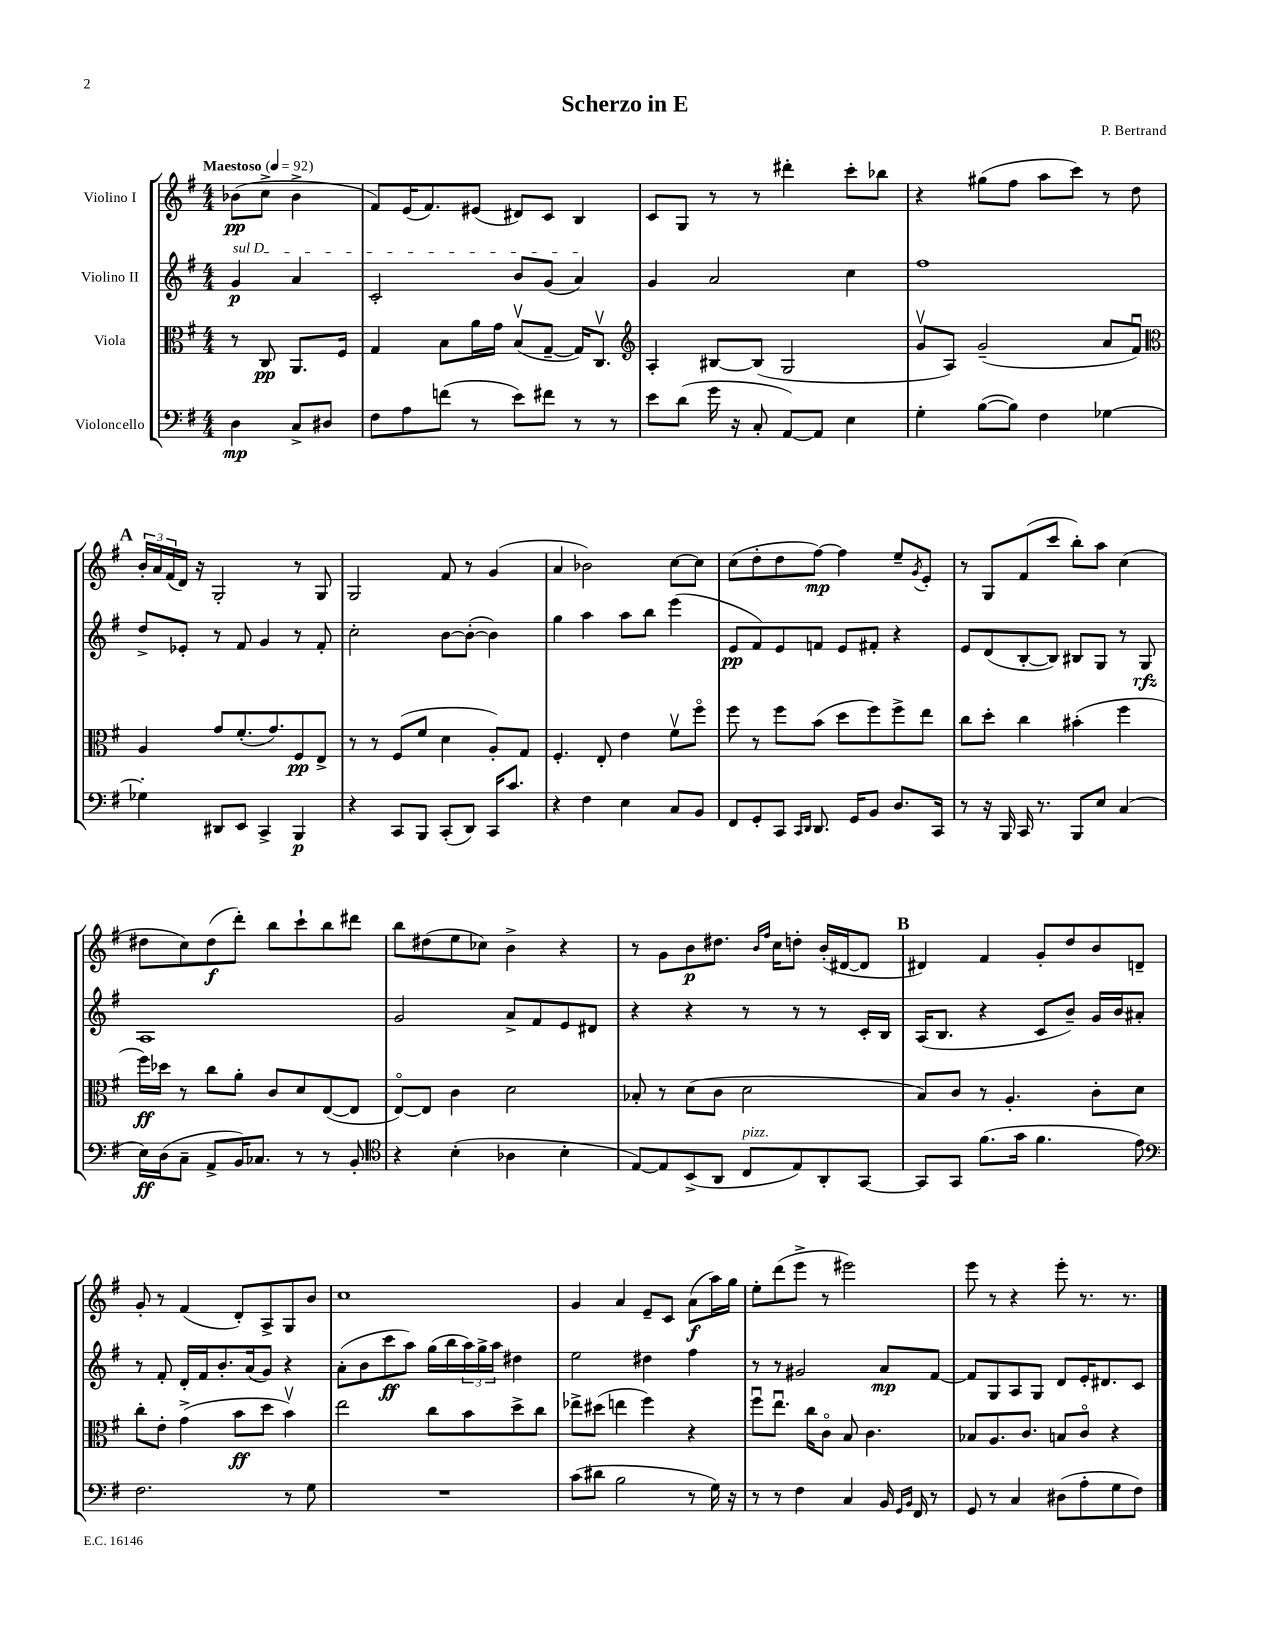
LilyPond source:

\header { title = "Scherzo in E" composer = "P. Bertrand" }
<<
\new StaffGroup <<
\new Staff = "s0" \with { instrumentName = "Violino I" } {
    \clef treble \key g \major \numericTimeSignature \time 4/4 \partial 2 \tempo "Maestoso" 4 = 92
    bes'8\pp( c''8-> bes'4-> |
    fis'8) e'16( fis'8.) eis'8( dis'8) c'8 b4 |
    c'8 g8 r8 r8 dis'''4-. c'''8-. bes''8 |
    r4 gis''8( fis''8 a''8 c'''8) r8 d''8 |
    \mark \markup { \bold "A" } \tuplet 3/2 { b'16-. a'16 fis'16( } d'16) r16 g2-. r8 g8 |
    g2 fis'8 r8 g'4( |
    a'4 bes'2) c''8~ c''8 |
    c''8( d''8-. d''8 fis''8~\mp) fis''4 e''8-- \acciaccatura { g'8 } e'8-. |
    r8 g8 fis'8( c'''8 b''8-.) a''8 c''4( |
    dis''8 c''8) dis''8\f( d'''8-.) b''8 c'''8-! b''8 dis'''8 |
    b''8 dis''8( e''8 ces''8) b'4-> r4 |
    r8 g'8 b'8\p dis''8. \grace { b'16 fis''16 } c''16 d''8-. b'16-.( dis'16~ dis'8 |
    \mark \markup { \bold "B" } dis'4) fis'4 g'8-. d''8 b'8 d'8-- |
    g'8-. r8 fis'4( d'8-.) a8-> g8 b'8 |
    c''1 |
    g'4 a'4 e'8-- c'8 a'8\f( a''16) g''16 |
    e''8-. d'''8( e'''8-> r8 eis'''2) |
    e'''8 r8 r4 e'''8-. r8. r8. \bar "|." |
}
\new Staff = "s1" \with { instrumentName = "Violino II" } {
    \clef treble \key g \major \numericTimeSignature \time 4/4 \partial 2
    \once \override TextSpanner.bound-details.left.text = \markup { \italic "sul D" } g'4\p\startTextSpan a'4 |
    c'2-. b'8 g'8( a'4\stopTextSpan) |
    g'4 a'2 c''4 |
    fis''1 |
    \mark \markup { \bold "A" } d''8-> ees'8-. r8 fis'8 g'4 r8 fis'8-. |
    c''2-. b'8~ b'8~-.( b'4) |
    g''4 a''4 a''8 b''8 e'''4( |
    e'8\pp fis'8) e'8 f'8 e'8 fis'8-. r4 |
    e'8 d'8( b8~-. b8) bis8 g8 r8 g8\rfz |
    a1 |
    g'2 a'8-> fis'8 e'8 dis'8 |
    r4 r4 r8 r8 r8 c'16-. b16 |
    \mark \markup { \bold "B" } a16( b8. r4 c'8 b'8--) g'16 b'16 ais'8-. |
    r8 fis'8-. d'16-. fis'16 b'8.-. a'16( g'8) r4 |
    a'8-.( b'8 c'''8\ff a''8) g''16( b''16 \tuplet 3/2 { a''16) g''16-> a''16 } dis''4 |
    e''2 dis''4 fis''4 |
    r8 r8 gis'2 a'8\mp fis'8~ |
    fis'8 g8 a8 g8 d'8 e'16-. dis'8. c'8 \bar "|." |
}
\new Staff = "s2" \with { instrumentName = "Viola" } {
    \clef alto \key g \major \numericTimeSignature \time 4/4 \partial 2
    r8 c8\pp a,8. fis16 |
    g4 b8 a'16 g'16 b8\upbow( g8~-- g16) c8.\upbow |
    \clef treble a4-. bis8~ bis8( g2 |
    g'8\upbow a8) g'2--( a'8 fis'8\downbow) |
    \mark \markup { \bold "A" } \clef alto a4 g'8 fis'8.-.( g'8.) fis8\pp e8-> |
    r8 r8 fis8( fis'8 d'4 a8-.) g8 |
    fis4.-. e8-. e'4 fis'8\upbow fis''8\flageolet |
    fis''8 r8 fis''8 b'8( d''8 fis''8) fis''8-> e''8 |
    c''8 d''8-. c''4 bis'4-.( fis''4 |
    fis''16\ff) des''16 r8 c''8 a'8-. c'8 d'8 e8~( e8 |
    e8~\flageolet) e8 c'4 d'2 |
    bes8-. r8 d'8( c'8 d'2 |
    \mark \markup { \bold "B" } b8) c'8 r8 a4.-. c'8-. d'8 |
    c''8-. e'8-. g'4->( b'8\ff d''8 b'4\upbow) |
    e''2 c''8 b'8 d''8-> c''8 |
    ees''8-> dis''8( e''4 fis''4) r4 |
    fis''8\downbow e''8.\downbow c''16 c'8\flageolet b8 c'4. |
    bes8 a8. c'8. b8 c'8\flageolet r4 \bar "|." |
}
\new Staff = "s3" \with { instrumentName = "Violoncello" } {
    \clef bass \key g \major \numericTimeSignature \time 4/4 \partial 2
    d4\mp c8-> dis8 |
    fis8 a8 f'8( r8 e'8) fis'8 r8 r8 |
    e'8 d'8( g'16 r16 c8-. a,8~) a,8 e4 |
    g4-. b8~( b8) fis4 ges4~ |
    \mark \markup { \bold "A" } ges4-. dis,8 e,8 c,4-> b,,4\p |
    r4 c,8 b,,8 c,8-.( d,8) c,16 c'8. |
    r4 fis4 e4 c8 b,8 |
    fis,8 g,8-. c,8 \grace { c,16 d,16 } d,8. g,16 b,8 d8. c,16 |
    r8 r16 b,,16 c,16 r8. b,,8 e8 c4( |
    e16\ff) d16( c8-- a,8-> b,16) ces8. r8 r8 b,8-. |
    \clef tenor r4 b4-.( aes4 b4-. |
    e8~) e8 b,8->( a,8 c8^\markup { \italic "pizz." } e8) a,8-. g,8~ |
    \mark \markup { \bold "B" } g,8 g,8 fis'8.( g'16 fis'4. e'8) |
    \clef bass fis2. r8 g8 |
    R1 |
    c'8( dis'8 b2 r8 g16) r16 |
    r8 r8 fis4 c4 b,16 \grace { g,16 b,16 } fis,16 r8 |
    g,8 r8 c4 dis8( a8-. g8 fis8) \bar "|." |
}
>>
>>
\layout { \context { \Score \remove "Bar_number_engraver" } }
